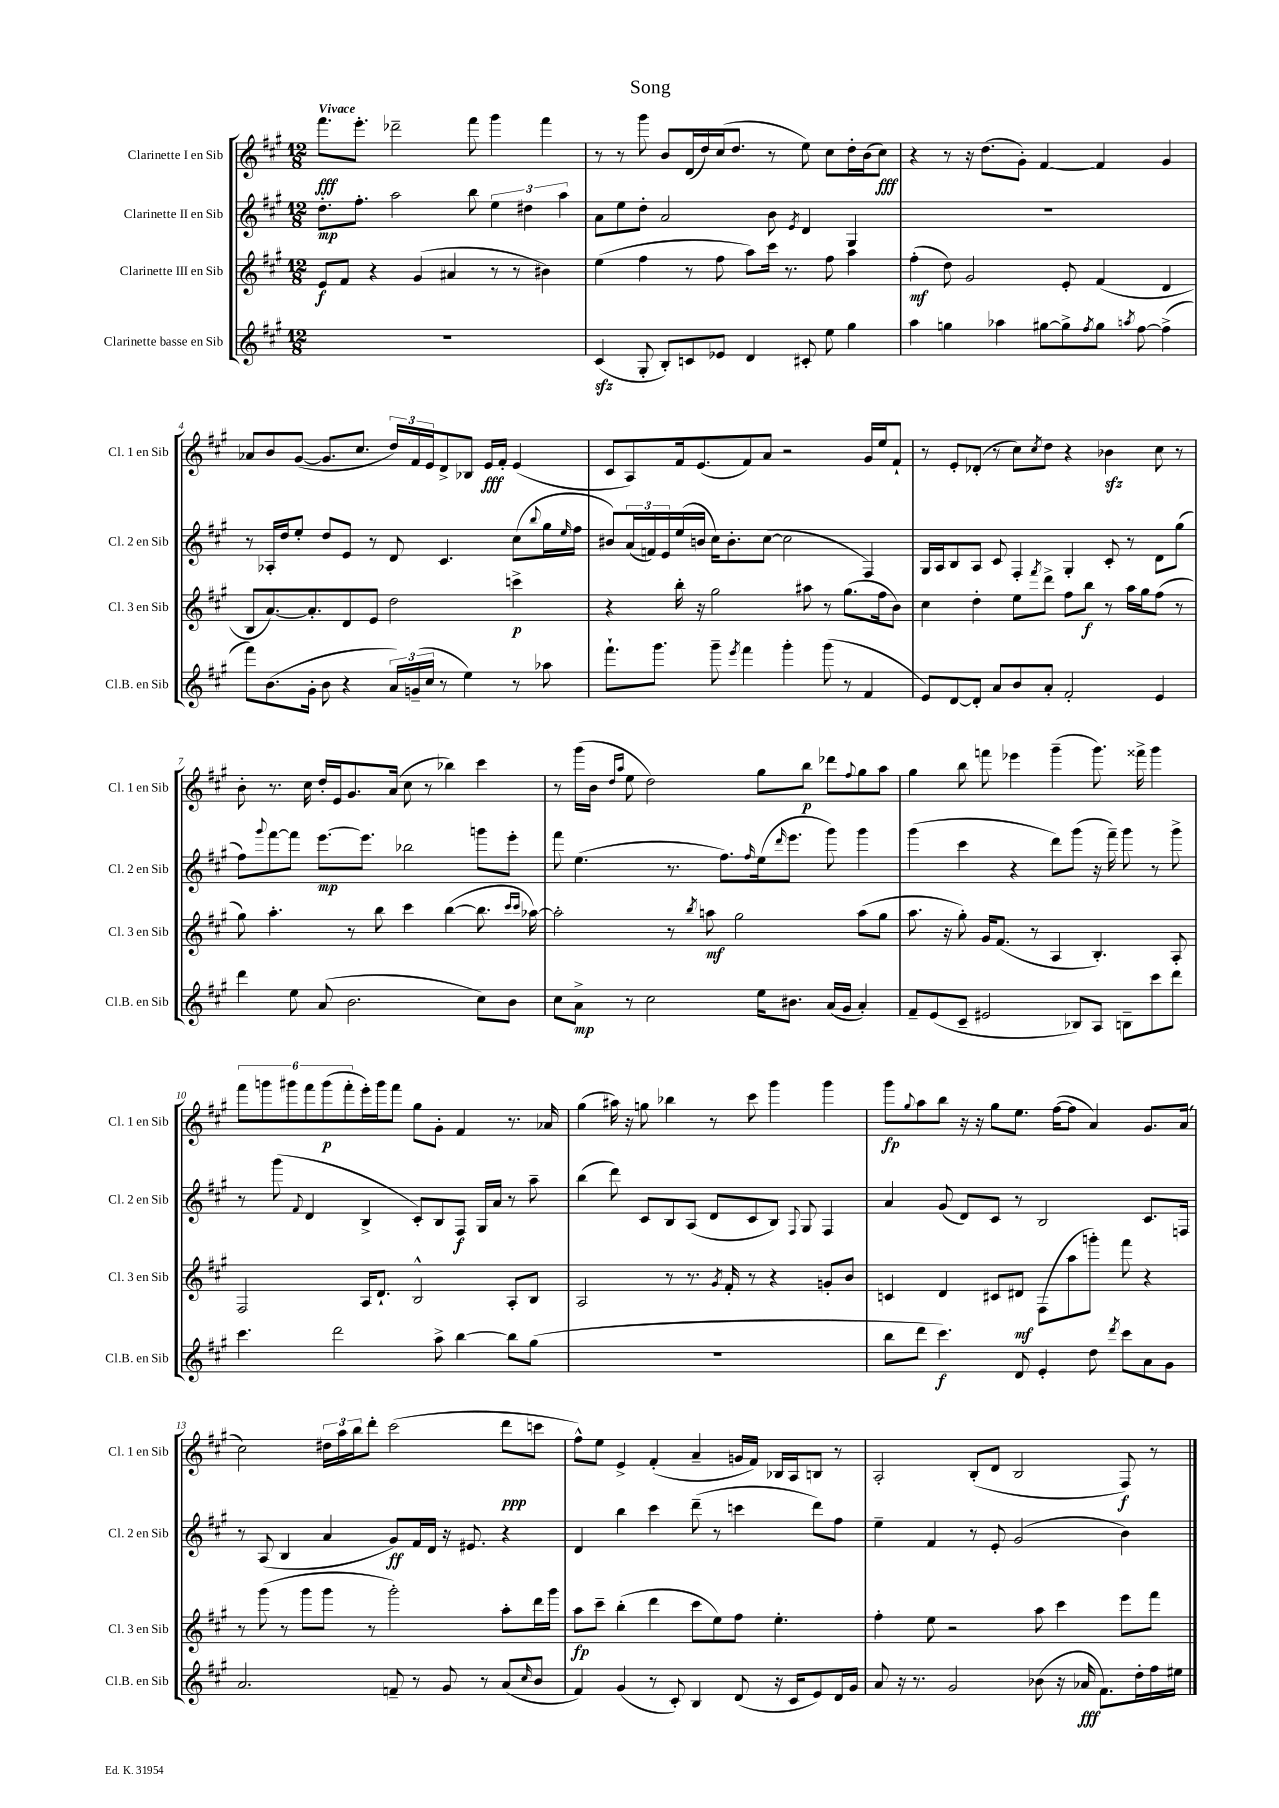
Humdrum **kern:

**kern	**kern	**kern	**kern
*staff4	*staff3	*staff2	*staff1
*clefG2	*clefG2	*clefG2	*clefG2
*k[f#c#g#]	*k[f#c#g#]	*k[f#c#g#]	*k[f#c#g#]
*M12/8	*M12/8	*M12/8	*M12/8
1.r	8e	8.dd'	8.fff#
.	8f#	.	.
.	.	8.ff#'	8.eee'
.	4r	.	.
.	.	2aa	2ddd-~
.	(4g#	.	.
.	4a#	.	.
.	.	8bb	8fff#
.	8r	6ee	4ggg#
.	8r	.	.
.	.	6dd#	.
.	4b#)	.	4fff#
.	.	6aa	.
=	=	=	=
(4c#	(4ee	8a	8r
.	.	8ee	8r
8G#'	4ff#	8dd'	8ggg#
8B')	.	2a	8b
8c	8r	.	(16d
.	.	.	16dd)
8e-	8ff#	.	(16cc#
.	.	.	8.dd
4d	8aa)	.	.
.	16ccc#	8b	8r
.	8.r	.	.
.	.	8qe	.
8c#'	.	4d	8ee)
8ee	8ff#	.	8cc#
4gg#	4aa	4G#	16dd'
.	.	.	(16b
.	.	.	8cc#)
=	=	=	=
4aa	(4ff#'	1.r	4r
4gg	8dd)	.	8r
.	2g#	.	16r
.	.	.	(8.dd
4aa-	.	.	.
.	.	.	8g#')
[8gg#	.	.	[4f#
8gg#^]	8e'	.	.
8qff#	.	.	.
8gg#	(4f#	.	4f#]
8qaa	.	.	.
[8ff#	.	.	.
(4ff#^]	4d	.	4g#
=	=	=	=
8fff#)	8B	8r	8a-
(8.b	[8.a)	16A-'	8b
.	.	16dd	.
.	.	8ee'	([8g#
16g#'	8.a']	.	.
8b	.	8dd	8.g#]
4r	8d	8e	.
.	.	.	8.cc#
.	8e	8r	.
24a)	2dd	8d	24dd)
(24g~	.	.	24f#
24cc#	.	.	24e
8r	.	4.c#	8d^
4ee)	.	.	8B-
.	.	.	16e
.	.	.	16f#'
8r	4ccc^	(8cc#	(4e
.	.	8qqbb	.
8aa-	.	16gg#	.
.	.	16qqee	.
.	.	16ff#	.
=	=	=	=
8.fff#`	4r	8b#)	8c#
.	.	(24a	8A)
.	.	24f)	.
8.ggg#	.	.	.
.	.	24e	.
.	16bb'	(16ee	16f#
.	16r	16b	(8.e
8ggg#~	2gg#	16cc#)	.
.	.	8.b'	.
8qeee	.	.	.
4fff#	.	.	8f#)
.	.	([8cc#	8a
4ggg#'	.	2cc#]	2r
.	8aa#	.	.
(8ggg#	8r	.	.
8r	(8.gg#	.	.
4f#	.	4F#)	16g#
.	16ff#	.	16ee
.	8b)	.	8f#`
=	=	=	=
8e)	4cc#	16G#	8r
.	.	16A	.
[8d	.	8B	8e'
8d']	4dd'	8A	(8d-'
8a	.	8c#	8r
8b	8ee	4F#'	8cc#)
.	8qfff#	.	8qcc#
8a'	8ddd^	.	8dd
2f#'	8ff#	4G#'	4r
.	8bb	.	.
.	8r	8c#'	4b-
.	16aa	8r	.
.	16gg#	.	.
4e	(8ff#	8d	8cc#
.	8r	(8gg#	8r
=	=	=	=
4ddd	8gg#)	8ff#)	8b'
.	.	8qqggg#	.
.	4.aa'	[8fff#	8.r
8ee	.	8fff#]	.
.	.	.	16cc#
(8a	.	[8.eee	16dd'
.	.	.	16e
2.b	8r	.	8.g#
.	.	8.eee]	.
.	8bb	.	.
.	.	.	(16a
.	4ccc#	2bb-	8cc#
.	.	.	8r
.	([4bb	.	4bb-)
8cc#)	8.bb]	8ggg	4ccc#
8b	.	8eee'	.
.	16qqccc#	.	.
.	16qqccc#	.	.
.	[16aa-)	.	.
=	=	=	=
8cc#	2aa-']	8fff#	8r
8a^	.	(4.ee	(16ggg#
.	.	.	16b
.	.	.	16qqdd
.	.	.	16qqaa
8r	.	.	8ee
2cc#	.	.	2dd)
.	8r	8.r	.
.	8qbb	.	.
.	8aa	.	.
.	.	8.ff#)	.
.	2gg#	.	.
.	.	16qqff#	.
16ee	.	(16ee	8gg#
.	.	16qqddd	.
8.b#	.	8.eee	.
.	.	.	8bb
(16a	.	8ggg#)	8ddd-
16g#	.	.	.
.	.	.	8qqff#
4a')	(8aa	4ggg#	8gg#
.	8gg#	.	8aa
=	=	=	=
8f#~	8.aa	(4ggg#	4gg#
(8e	.	.	.
.	16r	.	.
8c#~	8gg#')	4ccc#	8bb
2e#	16g#	.	8fff
.	(8.f#	.	.
.	.	4r	4eee-
.	8r	.	.
.	4A	8ddd)	(4ggg#~
8B-)	.	(8ggg#	.
8A	4.B')	16r	8.ggg#)
.	.	16fff#~)	.
8B~	.	8ggg#	.
.	.	.	16fff##^
8ccc#	.	8r	4ggg#
8ddd	8A'	8ggg#^	.
=	=	=	=
4.ccc#	2F#	8r	12fff#
.	.	.	12ggg
.	.	(8ggg#	.
.	.	.	12ggg#
.	.	8qqf#	.
.	.	4d	12fff#
.	.	.	(12ggg#
2ddd	.	.	.
.	.	.	12fff#'
.	16A	4B^	16eee')
.	8.d`	.	16ggg#
.	.	.	8fff#
.	2B^^	8c#')	8gg#
8aa^	.	8B	8g#'
[4bb	.	8F#	4f#
.	.	16G#	.
.	.	16a	.
8bb]	8A'	8r	8.r
(8gg#	8B	8aa~	.
.	.	.	16a-
=	=	=	=
1.r	2A	(4bb	(4gg#
.	.	8ddd)	16aa#)
.	.	.	16r
.	.	8c#	8gg
.	8r	8B	4bb-
.	8.r	(8A	.
.	.	8d	8r
.	8qg#	.	.
.	16f#'	.	.
.	8r	8c#	8ccc#
.	4r	8B)	4ggg#
.	.	8qqF#	.
.	.	8G#	.
.	8g'	4F#	4ggg#
.	8b	.	.
=	=	=	=
8bb	4c	4a	8ggg#
.	.	.	8qqgg#
8ddd	.	.	8aa
4.ccc#)	4d	(8g#	8bb
.	.	8d)	16r
.	.	.	16r
.	8c#	8c#	8gg#
8d	8d#	8r	8.ee
4e'	(8F#	2B	.
.	.	.	([16ff#
.	8aa	.	8ff#]
8dd	8ggg')	.	4a)
8qddd	.	.	.
8ccc#	8fff#	.	.
8a	4r	8.c#	8.g#
8g#	.	.	.
.	.	16F	(16a
=	=	=	=
2.a	8r	8r	2cc#)
.	(8ggg#	(8A	.
.	8r	4B	.
.	8ggg#	.	.
.	8ggg#	4a	24dd#
.	.	.	24aa
.	.	.	24bb
.	8r	.	8ddd'
8f~	2ggg#')	8g#)	(2ccc#
8r	.	16f#	.
.	.	16d	.
8g#	.	16r	.
.	.	8.e#	.
8r	.	.	.
(8a	8aa'	4r	8ddd
16qqcc#	.	.	.
8b	16ddd	.	8ccc
.	16ggg#	.	.
=	=	=	=
4f#)	8aa	4d	8ff#^^)
.	8ccc#~	.	8ee
(4g#	(4bb'	4bb	4e^
8r	4ddd	4ccc#	(4f#'
8c#')	.	.	.
4B	8ccc#	(8ddd~	4a~
.	8ee)	8r	.
(8d	8ff#	4ccc	16g
.	.	.	16f#)
16r	4.ee'	.	16B-
16c#	.	.	16A
8e)	.	8ddd)	8B
16d	.	8ff#	8r
16g#	.	.	.
=	=	=	=
8a	4ff#'	4ee~	2A'
16r	.	.	.
8.r	.	.	.
.	8ee	4f#	.
2g#	2r	.	.
.	.	8r	(8B'
.	.	8e'	8d
.	.	(2g#	2B
(8b-	8aa	.	.
16r	4ccc#	.	.
16a-	.	.	.
8.f#)	.	.	.
.	8eee	4b)	8F#)
16dd'	.	.	.
16ff#	8fff#	.	8r
16ee#	.	.	.
==	==	==	==
*-	*-	*-	*-
